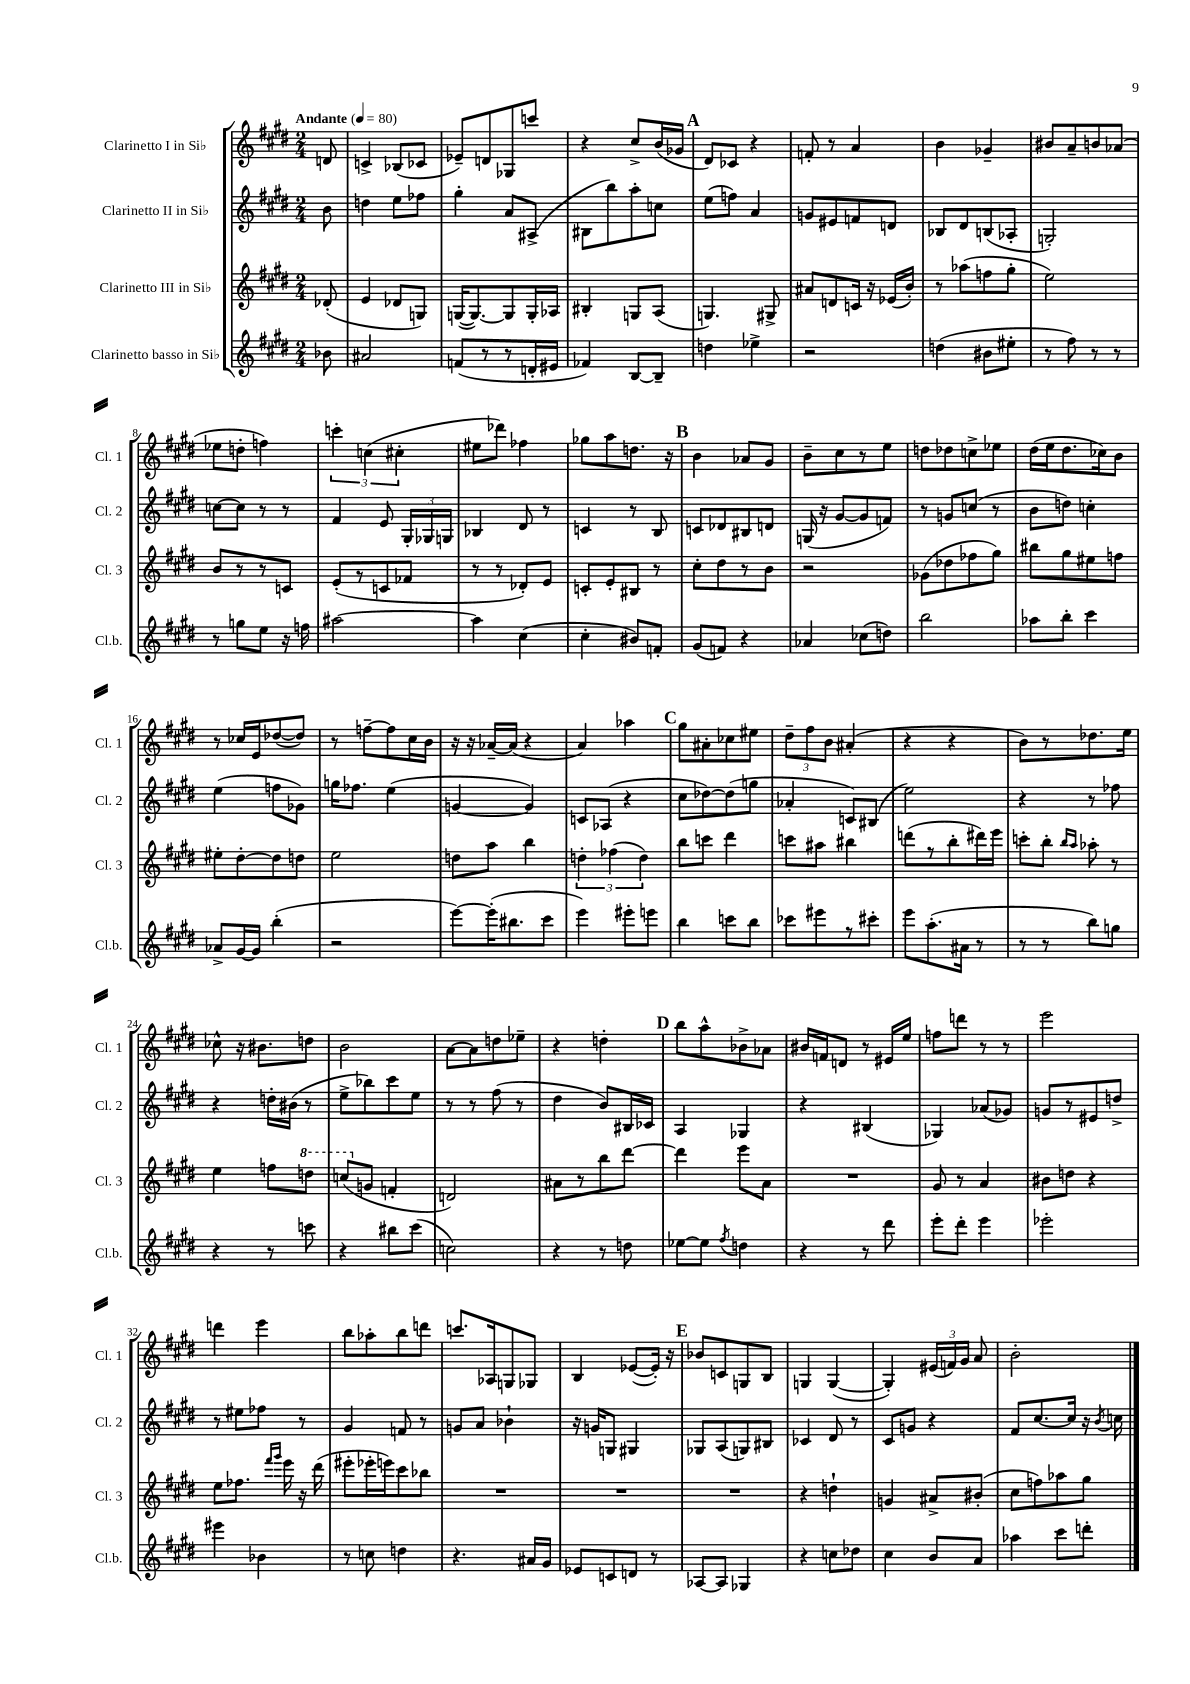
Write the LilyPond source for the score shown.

<<
\new StaffGroup <<
\new Staff = "s0" \with { instrumentName = "Clarinetto I in Sib" shortInstrumentName = "Cl. 1" } {
    \clef treble \key e \major \numericTimeSignature \time 2/4 \partial 8 \tempo "Andante" 4 = 80
    \autoBeamOff d'8 |
    c'4-> bes8[( ces'8] |
    ees'8[--) d'8 ges8 c'''8] |
    r4 cis''8[-> b'16( ges'16] |
    \mark \markup { \bold "A" } dis'8[) ces'8] r4 |
    f'8-. r8 a'4 |
    b'4 ges'4-- |
    bis'8[ a'8-- b'8 aes'8]( |
    ees''8[ d''8]-. f''4) |
    \tuplet 3/2 { c'''4-. c''4( cis''4-. } |
    eis''8[ des'''8]) fes''4 |
    ges''8[ a''8 d''8.] r16 |
    \mark \markup { \bold "B" } b'4 aes'8[ gis'8] |
    b'8[-- cis''8 r8 e''8] |
    d''8[ des''8 c''8-> ees''8] |
    dis''16[( e''16 dis''8. ces''16) b'8] |
    r8 ces''16[ e'16 des''8~( des''8]) |
    r8 f''8[~-- f''8 cis''16 b'16] |
    r16 r16 aes'16[~-- aes'16]( r4 |
    a'4) aes''4 |
    \mark \markup { \bold "C" } gis''8[ ais'8-. ces''8 eis''8] |
    \tuplet 3/2 { dis''8[-- fis''8 b'8] } ais'4-.( |
    r4 r4 |
    b'8[) r8 des''8. e''16] |
    ces''8-^ r16 bis'8.[ d''8] |
    b'2 |
    a'8[~ a'8 d''8 ees''8]-- |
    r4 d''4-. |
    \mark \markup { \bold "D" } b''8[ a''8-^ bes'8-> aes'8] |
    bis'16[ f'16 d'8] r8 eis'16[ e''16] |
    f''8[ d'''8] r8 r8 |
    e'''2 |
    d'''4 e'''4 |
    b''8[ aes''8-. b''8 d'''8] |
    c'''8.[ aes16 g8 ges8] |
    b4 ees'8[~( ees'16]-.) r16 |
    \mark \markup { \bold "E" } bes'8[ c'8 g8 b8] |
    g4 g4~( |
    g4-.) \tuplet 3/2 { eis'16[( f'16) gis'16] } a'8 |
    b'2-. \bar "|." |
}
\new Staff = "s1" \with { instrumentName = "Clarinetto II in Sib" shortInstrumentName = "Cl. 2" } {
    \clef treble \key e \major \numericTimeSignature \time 2/4 \partial 8
    \autoBeamOff b'8 |
    d''4 e''8[ fes''8] |
    gis''4-. a'8[ ais8]->( |
    bis8[ b''8) a''8-. c''8] |
    \mark \markup { \bold "A" } e''8[( f''8]) a'4 |
    g'8[ eis'8 f'8 d'8] |
    bes8[ dis'8 b8( aes8]-. |
    g2-.) |
    c''8[~ c''8] r8 r8 |
    fis'4 e'8 \tuplet 3/2 { gis16[-. ges16 g16] } |
    bes4 dis'8 r8 |
    c'4 r8 b8 |
    \mark \markup { \bold "B" } c'8[ des'8 bis8 d'8] |
    g16( r16 gis'8[~ gis'8 f'8]) |
    r8 g'8[ c''8]( r8 |
    b'8[ d''8]) c''4-. |
    e''4( f''8[ ges'8]) |
    g''16[ fes''8.] e''4( |
    g'4~ g'4) |
    c'8[ aes8]( r4 |
    \mark \markup { \bold "C" } cis''8[ des''8~) des''8( g''8] |
    aes'4-. c'8[) bis8]( |
    e''2) |
    r4 r8 fes''8 |
    r4 d''16[-. bis'16]( r8 |
    e''8[-> bes''8) cis'''8 e''8] |
    r8 r8 fis''8( r8 |
    dis''4 b'8[) bis16 ces'16] |
    \mark \markup { \bold "D" } a4 ges4 |
    r4 bis4( |
    ges4) aes'8[( ges'8]) |
    g'8[ r8 eis'8 d''8]-> |
    r8 eis''8[ fes''8] r8 |
    gis'4 f'8 r8 |
    g'8[ a'8] bes'4-! |
    r16 g'16[ g8] gis4 |
    \mark \markup { \bold "E" } ges8[ a8( g8) bis8] |
    ces'4 dis'8 r8 |
    cis'8[ g'8] r4 |
    fis'8[ cis''8.~ cis''16] r16 \acciaccatura { b'8 } c''16 \bar "|." |
}
\new Staff = "s2" \with { instrumentName = "Clarinetto III in Sib" shortInstrumentName = "Cl. 3" } {
    \clef treble \key e \major \numericTimeSignature \time 2/4 \partial 8
    \autoBeamOff des'8-.( |
    e'4 des'8[ g8]) |
    g16[~( g8.~) g8 g16-. aes16] |
    bis4-. g8[ a8]( |
    \mark \markup { \bold "A" } g4.) gis8-> |
    ais'8[ d'8 c'16] r16 ees'16[( b'16]-.) |
    r8 aes''8[( f''8 gis''8]-. |
    e''2) |
    b'8[ r8 r8 c'8] |
    e'8[-.( r8 c'8 fes'8] |
    r8 r8 des'8[-.) e'8] |
    c'8[-. e'8-. bis8] r8 |
    \mark \markup { \bold "B" } cis''8[-. dis''8 r8 b'8] |
    r2 |
    ges'8[( des''8 fes''8 gis''8]) |
    bis''8[ gis''8 eis''8 f''8] |
    eis''8[-. dis''8~-. dis''8 d''8] |
    e''2 |
    d''8[ a''8] b''4 |
    \tuplet 3/2 { d''4-. fes''4( d''4) } |
    \mark \markup { \bold "C" } b''8[ c'''8] dis'''4 |
    c'''8[ ais''8] bis''4 |
    d'''8[( r8 b''8-. dis'''16) e'''16] |
    c'''8[-. b''8]-. \grace { b''16[ a''16] } aes''8-. r8 |
    e''4 f''8[ \ottava #1 d'''8] |
    c'''8[( \ottava #0 g'8] f'4-. |
    d'2) |
    ais'8[ r8 b''8 dis'''8]~ |
    \mark \markup { \bold "D" } dis'''4 e'''8[ a'8] |
    R2 |
    gis'8 r8 a'4 |
    bis'8[ d''8] r4 |
    e''8[ fes''8.] \grace { fis'''16[ gis'''16] } e'''16 r16 dis'''16( |
    eis'''8[-. ees'''16-. e'''16) cis'''8 bes''8] |
    R2 |
    R2 |
    \mark \markup { \bold "E" } R2 |
    r4 d''4-! |
    g'4 ais'8[-> bis'8]-.( |
    cis''8[ f''8) aes''8 gis''8] \bar "|." |
}
\new Staff = "s3" \with { instrumentName = "Clarinetto basso in Sib" shortInstrumentName = "Cl.b." } {
    \clef treble \key e \major \numericTimeSignature \time 2/4 \partial 8
    \autoBeamOff bes'8 |
    ais'2 |
    f'8[( r8 r8 d'16-. eis'16] |
    fes'4) b8[~ b8]-- |
    \mark \markup { \bold "A" } d''4 ees''4-> |
    r2 |
    d''4( bis'8[ eis''8]-. |
    r8 fis''8) r8 r8 |
    r8 g''8[ e''8] r16 f''16 |
    ais''2~ |
    ais''4 cis''4( |
    cis''4-. bis'8[) f'8]-. |
    \mark \markup { \bold "B" } gis'8[( f'8]) r4 |
    aes'4 ces''8[( d''8]) |
    b''2 |
    aes''8[ b''8]-. cis'''4 |
    aes'8[-> gis'16~ gis'16] b''4-.( |
    r2 |
    e'''8[~) e'''16-.( bis''8. cis'''8] |
    e'''4) eis'''8[-. e'''8] |
    \mark \markup { \bold "C" } b''4 c'''8[ b''8] |
    ces'''8[ eis'''8 r8 cis'''8]-. |
    e'''8[ a''8.-.( ais'16] r8 |
    r8 r8 b''8[) g''8] |
    r4 r8 c'''8 |
    r4 bis''8[ cis'''8]( |
    c''2) |
    r4 r8 d''8 |
    \mark \markup { \bold "D" } ees''8[~ ees''8] \acciaccatura { fis''8 } d''4 |
    r4 r8 dis'''8 |
    e'''8[-. dis'''8]-. e'''4 |
    ees'''2-. |
    eis'''4 bes'4 |
    r8 c''8 d''4 |
    r4. ais'16[ gis'16] |
    ees'8[ c'8 d'8] r8 |
    \mark \markup { \bold "E" } aes8[~ aes8] ges4 |
    r4 c''8[ des''8] |
    cis''4 b'8[ a'8] |
    aes''4 cis'''8[ d'''8]-. \bar "|." |
}
>>
>>
